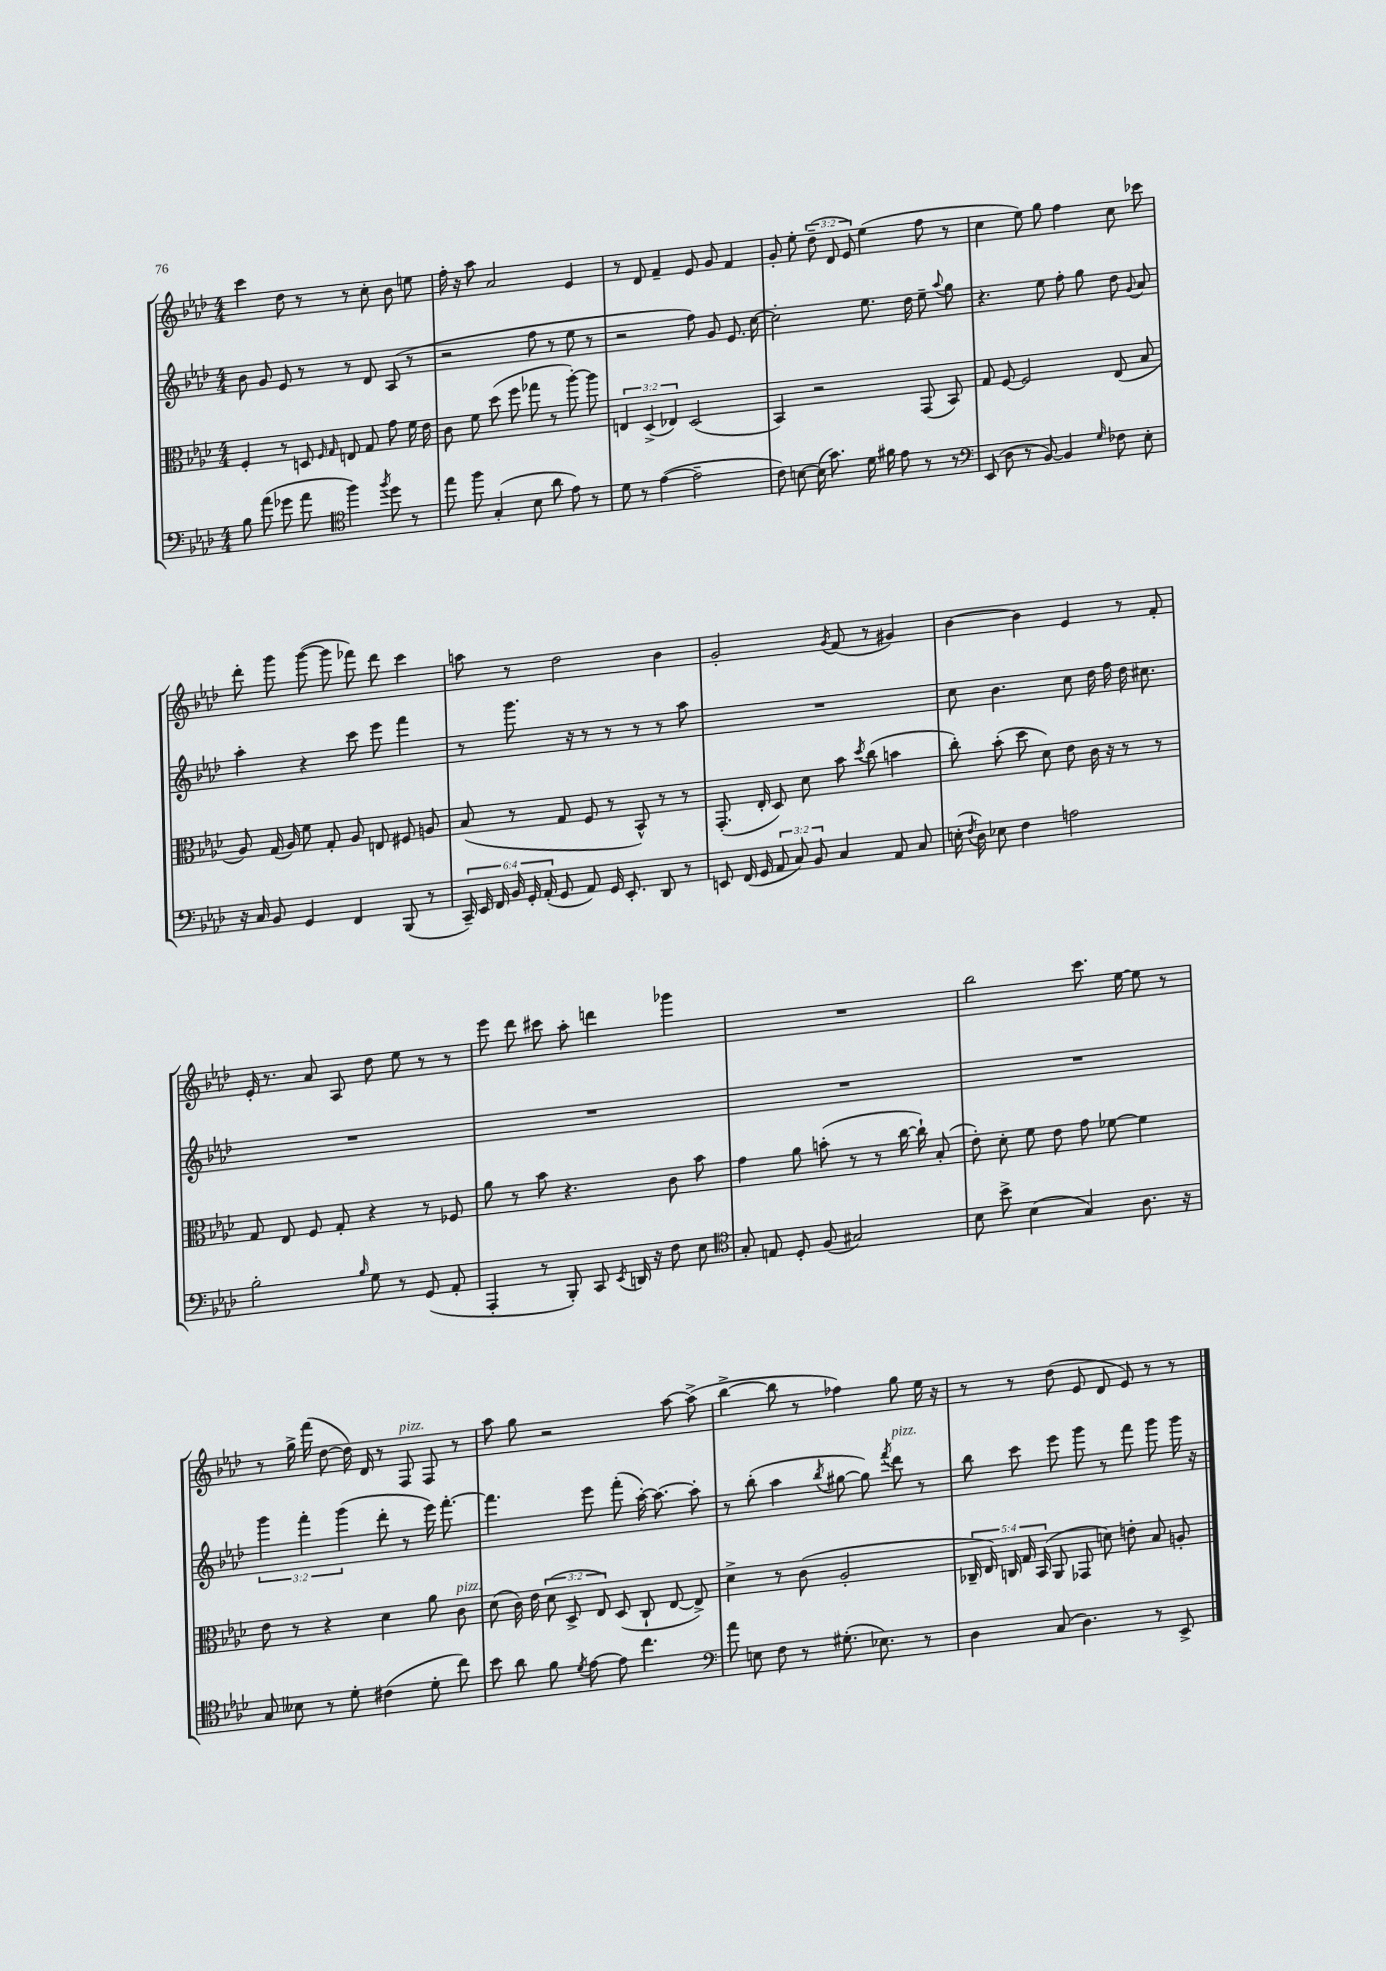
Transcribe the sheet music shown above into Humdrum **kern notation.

**kern	**kern	**kern	**kern
*part4	*part3	*part2	*part1
*staff4	*staff3	*staff2	*staff1
*clefF4	*clefC3	*clefG2	*clefG2
*k[b-e-a-d-]	*k[b-e-a-d-]	*k[b-e-a-d-]	*k[b-e-a-d-]
*M4/4	*M4/4	*M4/4	*M4/4
=14	=14	=14	=14
8B-\	4F'/	8b-\	4ccc\
(8a-\	.	8g/	.
8g-X\	8r	8e-/	8dd-\
8a-\	8Dn/	8r	8r
*clefC4	*	*	*
.	16qqF/	.	.
.	16qqG/	.	.
4ff\)	8En/	8r	8r
.	8G/	8d-/	8cc'\
8qff/	.	.	.
8dd-\	8g\	(8A-/	8b-\
8r	16f\	8r	8een\
.	16e-\	.	.
=15	=15	=15	=15
8ee-\	8c\	2r	16ff'\
.	.	.	16r
8ff\	8f\	.	8aa-\
(4G'/	(8dd-\	.	2a-/
.	8ff\	.	.
8B-\	8gg-X\	8ff\	.
8a-\	8r	8r	.
8e-\)	[8aa-'\)	8ee-\	4e-/
8r	8aa-\]	8r	.
=16	=16	=16	=16
8d-\	6En/	2r	8r
8r	.	.	8d-/
.	(6D-^/	.	.
([4e-\	.	.	4f~/
.	6E-X/)	.	.
2e-~\]	(2D-/	8ff\)	8e-/
.	.	8g/	8g/
.	.	8.e-/	4f/
.	.	[16cc\	.
=17	=17	=17	=17
8c\)	4BB-/)	2cc'\]	8g'/
[8Bn\	.	.	8ee-'\
(16B\]	2r	.	(12dd-~\
8.g\)	.	.	.
.	.	.	12d-/
.	.	.	12e-/)
16d-\	.	8.ee-\	(4ee-\
16f#X\	.	.	.
8e-\	.	.	.
.	.	16dd-\	.
8r	(8GG/	8ee-~\	8ff\
.	.	8qqaa-/	.
8r	8BB-/)	8gg\	8r
=18	=18	=18	=18
*clefF4	*	*	*
(8EE-/	8G/	4.r	4cc\
8D-\	[8F/	.	.
8r	2F/]	.	8ee-\)
[8BB-/)	.	8ee-\	8gg\
4BB-/]	.	8ff'\	4ff\
.	.	8gg\	.
16qqG/	.	.	.
8F-X\	(8E-/	8dd-\	8cc\
.	.	8qqg/	.
8E-'\	8B-/	8a-/	8ccc-X\
!!LO:LB:g=z
=19	=19	=19	=19
16r	8A-/)	4aa-'\	8ddd-'\
16C/	.	.	.
8BB-/	(16G/	.	8ggg\
.	16A-/)	.	.
4GG/	8f\	4r	([8ggg\
.	8G'/	.	8ggg\]
4FF/	8A-/	8ccc\	8fff-X\)
.	8En/	8eee-\	8ddd-\
(8BBB-/	8F#X/	4fff\	4ccc\
8r	8An/	.	.
=20	=20	=20	=20
24CC~/)	(8B-/	8r	8aan\
24EE-/	.	.	.
24FF/	.	.	.
24BB-/	8r	8.ggg\	8r
24GG'/	.	.	.
(24AA-'/	.	.	.
8GG/	8G/	.	2dd-\
.	.	16r	.
8AA-/)	8F/	8r	.
16GG/	8r	8r	.
8.EE-'/	.	.	.
.	8BB-^^/)	8r	.
8DD-/	8r	8r	4b-\
8r	8r	8aa-\	.
=21	=21	=21	=21
8EEn/	(8.GG'/	1r	2g'/
(16FF/	.	.	.
16GG/	16E-'/	.	.
12AA-/	8D-/)	.	.
12C/)	.	.	.
.	8d-\	.	.
12BB-/	.	.	.
.	.	.	8qg/
4C/	8b-\	.	(8f/
.	8qdd-/	.	.
.	(8cc\	.	8r
8AA-/	4bn\	.	4g#X/)
8C/	.	.	.
=22	=22	=22	=22
(16En'\	8cc'\)	8cc\	[4b-\
8qF/	.	.	.
16D-\)	.	.	.
8E-X\	(8b-'\	4.b-\	.
4F\	8dd-\	.	4b-\]
.	8d-\)	.	.
2An\	8e-\	8cc\	4e-/
.	16c\	16dd-\	.
.	16r	16ff\	.
.	8r	16dd-\	8r
.	.	8.cc#X\	.
.	8r	.	8f'/
!!LO:LB:g=z
=23	=23	=23	=23
2B-'\	8G/	1r	16e-'/
.	.	.	8.r
.	8E-/	.	.
.	8F/	.	8a-/
.	8G'/	.	8A-/
16qqB-/	.	.	.
8G\	4r	.	8dd-\
8r	.	.	8ee-\
(8GG/	8r	.	8r
8AA-'/	8F-X/	.	8r
=24	=24	=24	=24
4AAA-'/	8a-\	1r	8eee-\
.	8r	.	8ddd-\
8r	8b-\	.	8ccc#X\
8BBB-'/)	4.r	.	8aa-'\
8CC/	.	.	4dddn\
8qEE-/	.	.	.
16DDn/	.	.	.
16r	.	.	.
8F\	8c\	.	4ggg-X\
8E-\	8b-\	.	.
=25	=25	=25	=25
*clefC4	*	*	*
8G'/	4g\	1r	1r
8En/	.	.	.
8D-'/	8a-\	.	.
(8F/	(8bn'\	.	.
2G#X/)	8r	.	.
.	8r	.	.
.	[16cc\	.	.
.	16cc`\])	.	.
.	(8B-'/	.	.
=26	=26	=26	=26
8B-\	8e-'\)	1r	2bb-\
8b-^\	8d-'\	.	.
(4B-\	8f\	.	.
.	8e-\	.	.
4G/)	8g\	.	8.ccc\
.	[8f-X\	.	.
.	.	.	[16ee-\
8.A-\	4f-\]	.	8ee-\]
.	.	.	8r
16r	.	.	.
!!LO:LB:g=z
=27	=27	=27	=27
8G/	8e-\	6ggg\	8r
8B--X\	8r	.	16gg^\
.	.	6fff'\	.
.	.	.	(16fff\
8r	4r	.	[8dd-\
.	.	(6ggg\	.
8d-'\	.	.	16dd-\])
.	.	.	16d-/
(4c#X\	4d-\	8ddd-'\	8r
!	!	!	!LO:TX:a:i:t=pizz.
.	.	8r	8F/
8d-'\	8a-\	16eee-\)	8F/
.	.	[8.fff'\	.
!	!LO:TX:a:i:t=pizz.	!	!
8cc\)	8c\	.	8r
=28	=28	=28	=28
8b-\	(8d-\	4.fff\]	8aa-\
8a-\	16c\)	.	8gg\
.	16e-\	.	.
8f\	(12d-\	.	2r
.	12D-^/	.	.
8qd-/	.	.	.
[8e-\	.	8eee-\	.
.	12E-/)	.	.
8e-\]	(8D-/	(8fff'\	.
4.cc\	8C`/	[16aa-'\)	.
.	.	8.aa-\_	.
.	[8E-/	.	[8aa-\
.	8E-^/])	8aa-'\]	(8aa-^\]
=29	=29	=29	=29
*clefF4	*	*	*
8a-\	4d-^\	8r	[4bb-^\
8En\	.	(8bb-'\	.
8F\	8r	4aa-\	8bb-\]
8r	(8c\	.	8r
.	.	8qbb-/	.
(8.G#X'\	2A-'/	[8gg#X\	4ff-X\)
.	.	8gg#\])	.
8.E-X\)	.	.	.
.	.	8qfff/	.
!	!	!LO:TX:a:i:t=pizz.	!
.	.	8ddd-\	8gg\
8r	.	8r	16ee-\
.	.	.	16r
=30	=30	=30	=30
4D-\	20C-X~/	8bb-\	8r
.	20E-/)	.	.
.	20Cn/	.	.
.	.	8ccc\	8r
.	20G/	.	.
.	(20BB-/	.	.
(8C/	8AA-/	8eee-\	(8dd-\
4.D-\)	8GG-X/	8ggg\	8e-/
.	8dn\)	8r	8d-/
.	8en'\	8fff\	8e-/)
8r	8B-/	8ggg\	8r
8EE-^/	8An'/	16ggg\	8r
.	.	16r	.
==	==	==	==
*-	*-	*-	*-
